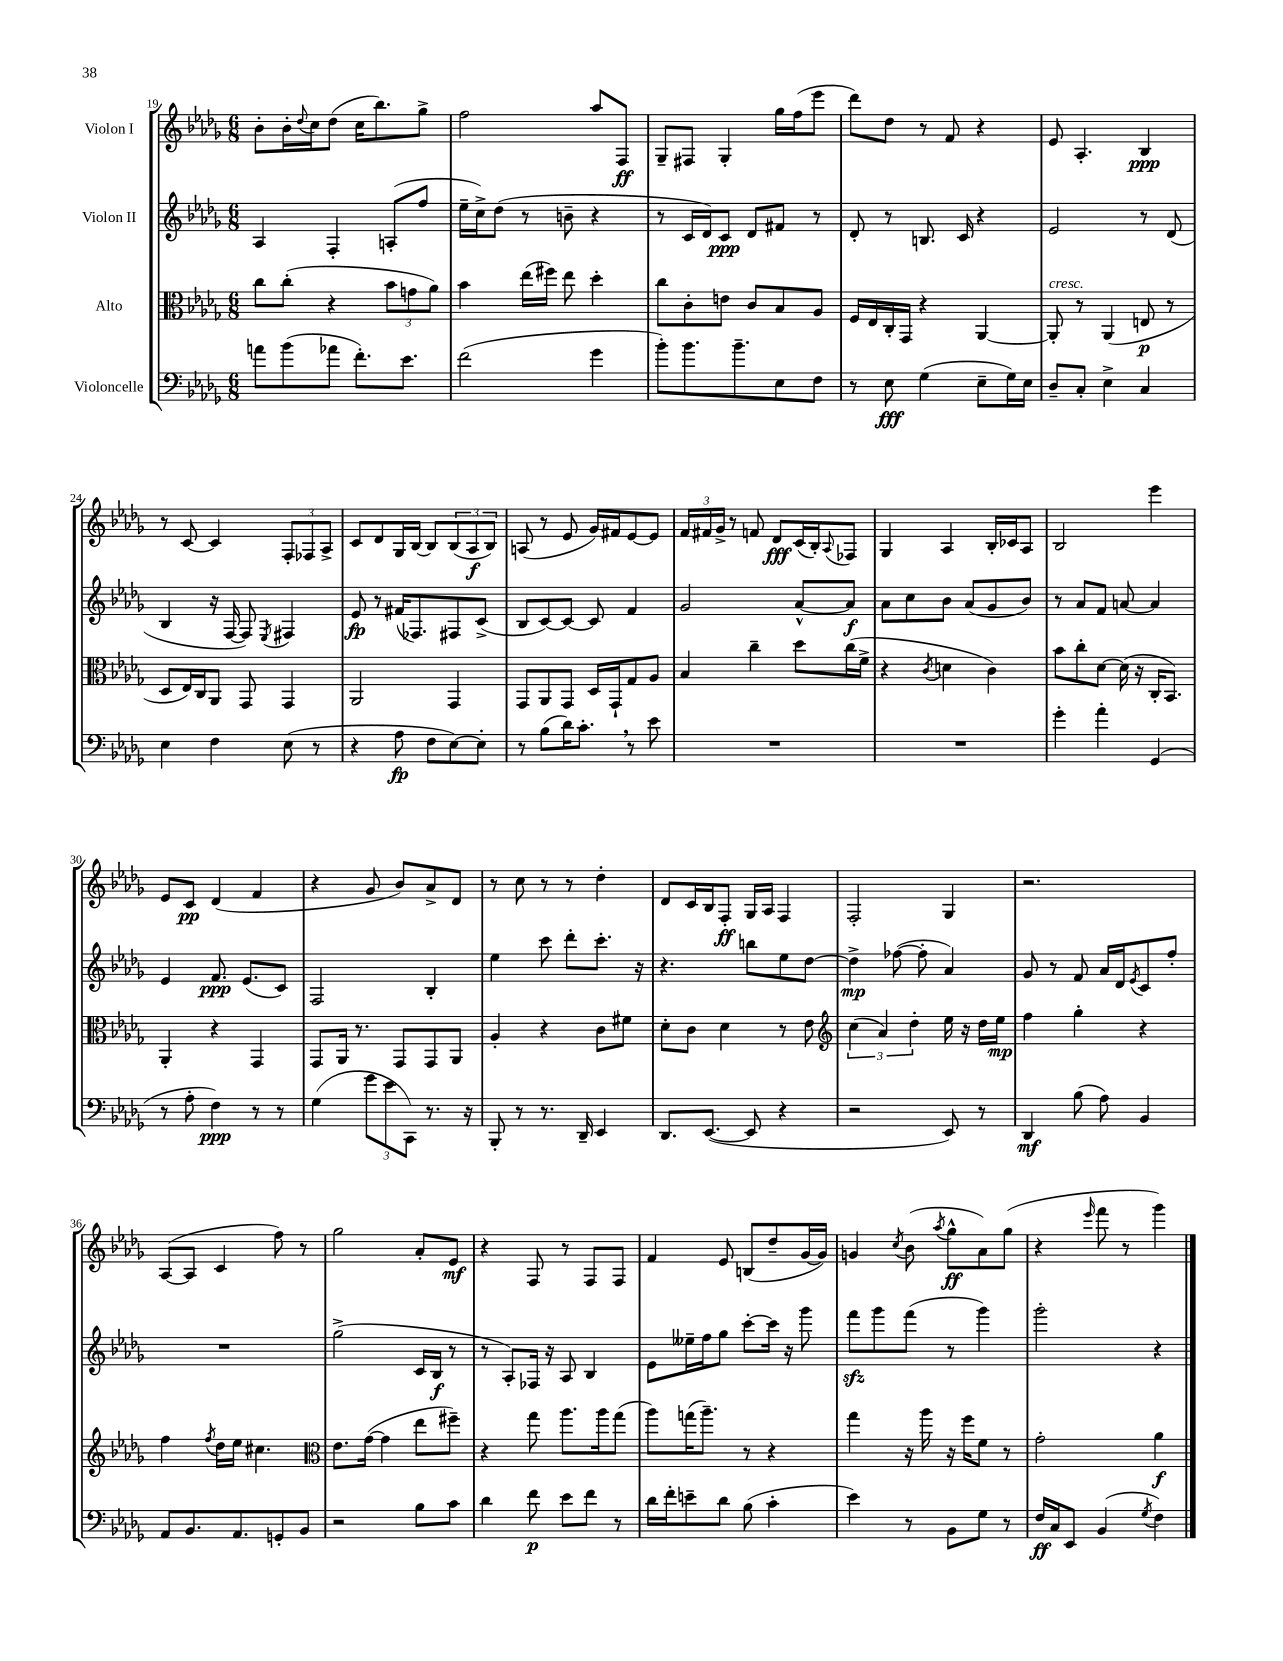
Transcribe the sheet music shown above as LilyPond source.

<<
\new StaffGroup <<
\new Staff = "s0" \with { instrumentName = "Violon I" } {
    \clef treble \key des \major \numericTimeSignature \time 6/8
    bes'8-. bes'16-. \appoggiatura { des''8 } c''16 des''8( c''16 bes''8.) ges''8-> |
    f''2 aes''8 f8\ff |
    ges8-- fis8 ges4-. ges''16 f''16( ees'''8 |
    des'''8) des''8 r8 f'8 r4 |
    ees'8 aes4.-. bes4\ppp |
    r8 c'8~ c'4 \tuplet 3/2 { f8-. fes8 aes8-> } |
    c'8 des'8 ges16 bes16~ bes8 \tuplet 3/2 { bes8( aes8\f bes8) } |
    a8( r8 ees'8 ges'16) fis'16 ees'8~ ees'8 |
    \tuplet 3/2 { f'16 fis'16 ges'16-> } r8 f'8 des'8\fff c'16( bes16-.) \appoggiatura { aes8 } fes8 |
    ges4 aes4 bes16-. ces'16 aes8 |
    bes2 ees'''4 |
    ees'8 c'8\pp des'4( f'4 |
    r4 ges'8 bes'8) aes'8-> des'8 |
    r8 c''8 r8 r8 des''4-. |
    des'8 c'16 bes16 f8-.\ff ges16 aes16 f4 |
    f2-. ges4 |
    r2. |
    aes8~( aes8 c'4 f''8) r8 |
    ges''2 aes'8-. ees'8\mf |
    r4 f8 r8 f8 f8 |
    f'4 ees'8 b8( des''8-- ges'16~ ges'16) |
    g'4 \acciaccatura { c''8 } bes'8( \acciaccatura { aes''8 } ges''8-^\ff aes'8) ges''8( |
    r4 \grace { ees'''16 } f'''8 r8 ges'''4) \bar "|." |
}
\new Staff = "s1" \with { instrumentName = "Violon II" } {
    \clef treble \key des \major \numericTimeSignature \time 6/8
    aes4 f4-. a8-.( f''8 |
    ees''16-- c''16->) des''8( r8 b'8-- r4 |
    r8 c'16 des'16) c'8\ppp des'8 fis'8 r8 |
    des'8-. r8 b8. c'16 r4 |
    ees'2 r8 des'8( |
    bes4 r16 f16~ f8) \acciaccatura { ees8 } fis4 |
    ees'8\fp r8 fis'16( fes8.) fis8 c'8->( |
    bes8 c'8~) c'8~ c'8 f'4 |
    ges'2 aes'8~-^ aes'8\f |
    aes'8 c''8 bes'8 aes'8( ges'8 bes'8) |
    r8 aes'8 f'8 a'8~ a'4 |
    ees'4 f'8.\ppp ees'8.( c'8) |
    f2 bes4-. |
    ees''4 c'''8 des'''8-. c'''8.-. r16 |
    r4. b''8 ees''8 des''8~ |
    des''4->\mp fes''8~( fes''8-. aes'4) |
    ges'8 r8 f'8 aes'16 des'16 \acciaccatura { ees'8 } c'8 f''8-. |
    R2. |
    ges''2->( c'16 bes16\f r8 |
    r8 aes8-.) fes16 r16 aes8 bes4 |
    ees'8 eeses''16-- f''16 ges''8 c'''8~-. c'''16 r16 ges'''8 |
    f'''8\sfz ges'''8 f'''8( r8 ges'''4) |
    ges'''2-. r4 \bar "|." |
}
\new Staff = "s2" \with { instrumentName = "Alto" } {
    \clef alto \key des \major \numericTimeSignature \time 6/8
    c''8 c''8-.( r4 \tuplet 3/2 { bes'8 g'8 aes'8) } |
    bes'4 ees''16( fis''16) ees''8 des''4-. |
    c''8 c'8-. e'8 c'8 bes8 aes8 |
    f16 ees16 c16-. ges,16 r4 aes,4~ |
    aes,8-.^\markup { \italic "cresc." } r8 aes,4( e8\p r8 |
    des8 ees16) c16 aes,8 ges,8 ges,4 |
    aes,2 ges,4 |
    ges,8 aes,8 ges,8 des16 ges,16-! ges8 aes8 |
    bes4 c''4-- des''8 c''16( f'16-> |
    r4 \acciaccatura { c'8 } d'4 c'4) |
    bes'8 c''8-. des'8~ des'16( r16 c16-. bes,8.) |
    aes,4-. r4 ges,4 |
    ges,8 aes,16 r8. ges,8 ges,8 aes,8 |
    aes4-. r4 c'8 fis'8 |
    des'8-. c'8 des'4 r8 ees'8 |
    \clef treble \tuplet 3/2 { c''4( aes'4) des''4-. } ees''16 r16 des''16 ees''16\mp |
    f''4 ges''4-. r4 |
    f''4 \acciaccatura { f''8 } des''16 ees''16 cis''4. |
    \clef alto ees'8. ges'16~( ges'4 ees''8 fis''8--) |
    r4 ges''8 aes''8. aes''16 ges''8( |
    aes''8) g''16( aes''8.--) r8 r4 |
    ges''4 r16 aes''16 r16 f''16 f'8 r8 |
    ges'2-. aes'4\f \bar "|." |
}
\new Staff = "s3" \with { instrumentName = "Violoncelle" } {
    \clef bass \key des \major \numericTimeSignature \time 6/8
    a'8 bes'8( aes'8 f'8.-.) ees'8. |
    f'2( ges'4 |
    bes'8-.) bes'8. bes'8.-- ees8 f8 |
    r8 ees8\fff ges4( ees8-- ges16) ees16 |
    des8-- c8-. ees4-> c4 |
    ees4 f4 ees8( r8 |
    r4 aes8\fp f8 ees8~) ees8-. |
    r8 bes8( des'16) c'8.-. \breathe r8 ees'8 |
    R2. |
    R2. |
    ges'4-. aes'4-. ges,4( |
    r8 aes8-. f4\ppp) r8 r8 |
    ges4( \tuplet 3/2 { ges'8 ees'8 c,8) } r8. r16 |
    bes,,8-. r8 r8. des,16-- ees,4 |
    des,8. ees,8.~( ees,8 r4 |
    r2 ees,8) r8 |
    des,4\mf bes8( aes8) bes,4 |
    aes,8 bes,8. aes,8. g,8-. bes,8 |
    r2 bes8 c'8 |
    des'4 f'8\p ees'8 f'8 r8 |
    des'16 f'16-. e'8-- des'8 bes8( c'4-. |
    ees'4) r8 bes,8 ges8 r8 |
    f16\ff c16 ees,8 bes,4( \acciaccatura { ges8 } f4) \bar "|." |
}
>>
>>
\layout { \context { \Score currentBarNumber = #19 } }
